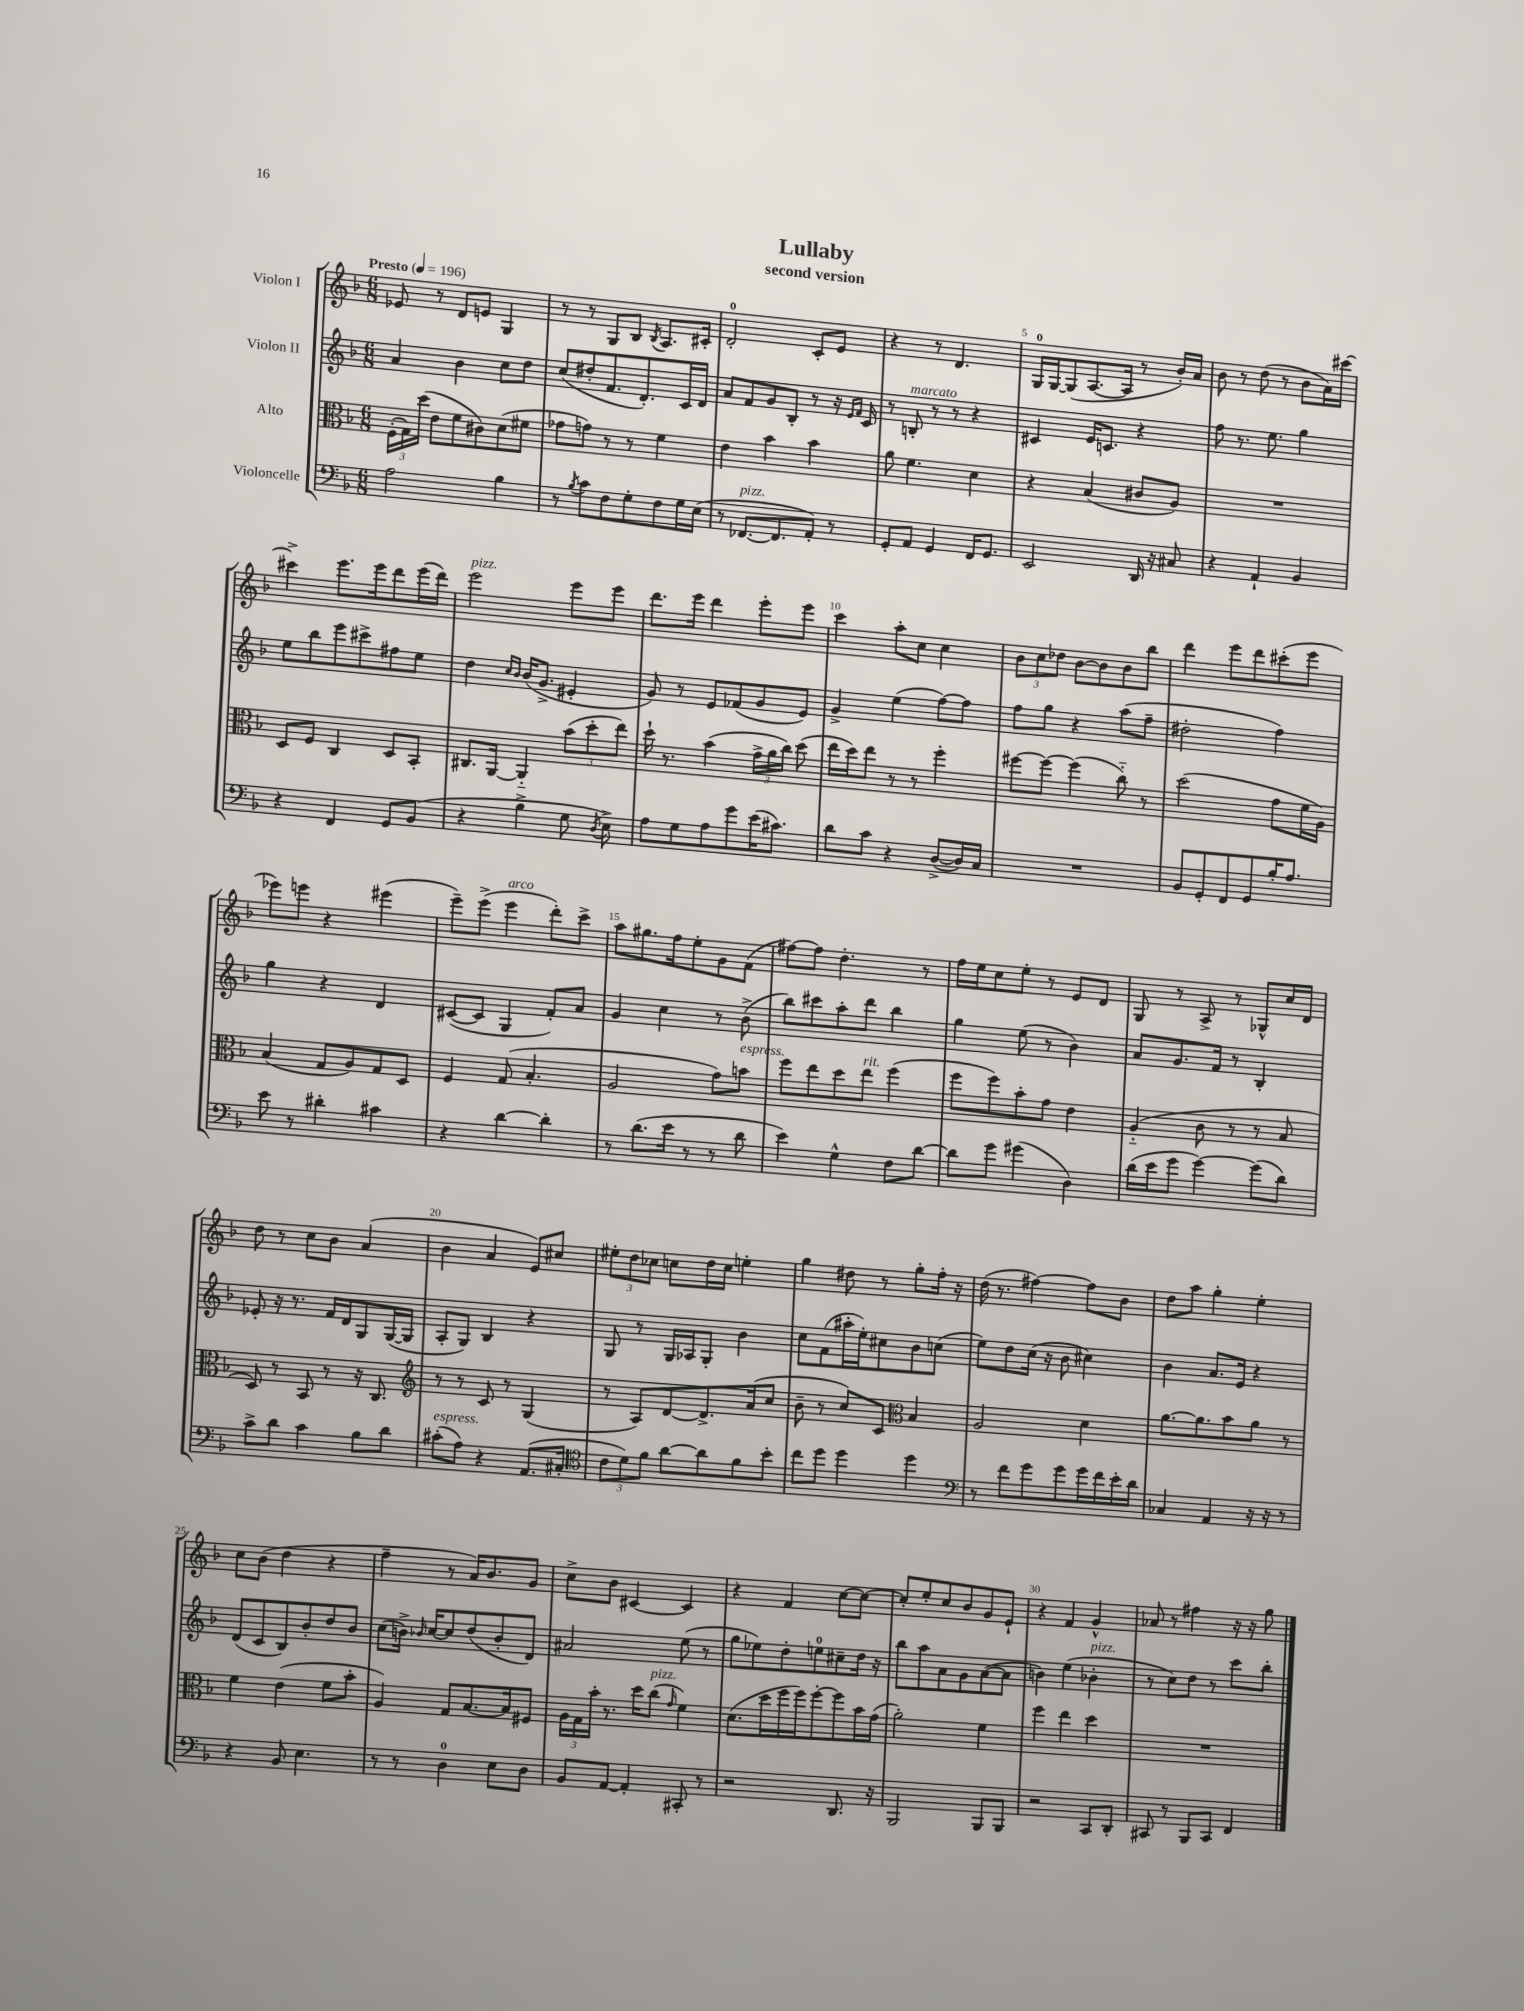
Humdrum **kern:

**kern	**kern	**kern	**kern
*part4	*part3	*part2	*part1
*staff4	*staff3	*staff2	*staff1
*I"Violoncelle	*I"Alto	*I"Violon II	*I"Violon I
*clefF4	*clefC3	*clefG2	*clefG2
*k[b-]	*k[b-]	*k[b-]	*k[b-]
*M6/8	*M6/8	*M6/8	*M6/8
*MM196	*MM196	*MM196	*MM196
=1	=1	=1	=1
!	!	!	!LO:TX:a:B:t=Presto
2A\	(24F'\LL	4a/	8e-X/
.	24G\)	.	.
.	(24dd\JJ	.	.
.	8e\L	.	8r
.	8f\	4b-\	8d/L
.	8c#X\)	.	8en/J
4B-\	(8d\	8cc\L	4G/
.	8f#X\J	8dd\J	.
=2	=2	=2	=2
8r	8g-X\L	(8cc/L	8r
8qB-/	.	.	.
8c\L	8gn\J)	8dd#X'/	8r
8F\	8r	8.f/	8G/L
8G'\	8r	.	8B-/J
.	.	8.d'/)	.
.	.	.	8qB-/
8F\	4f\	.	8.A/L
16G\L	.	16c/L	.
(16E\JJ	.	16d/JJ	16c#X'/Jk
=3	=3	=3	=3
8r	4e\	8a/L	2d'/
!LO:TX:a:i:t=pizz.	!	!	!
[8.FF-X/L	.	8f/	.
.	4b-\	8g/	.
8.FF-/]	.	.	.
.	.	8B-'/J	.
8AA'/J)	4b-\	8r	8c'/L
8r	.	16r	8e/J
.	.	16qqe/LL	.
.	.	16qqf/JJ	.
.	.	16c/	.
=4	=4	=4	=4
8GG'/L	8a\	8r	4r
!	!	!LO:TX:a:i:t=marcato	!
8AA/J	4.f\	8Bn'/	.
4GG/	.	8r	8r
.	.	8r	4.d/
16FF/KL	4d\	4r	.
8.GG/J	.	.	.
=5	=5	=5	=5
2EE/	4r	4c#X/	16G/LL
.	.	.	[16G/J
.	.	.	(8G/]
.	(4B-/	16e/KL	[8.A/
.	.	8.cn/J	.
.	.	.	16A/Jk]
16DD/	8c#X/L	4r	8r
16r	.	.	.
8C#X/	8A/J)	.	16b-'/LL)
.	.	.	16a/JJ
=6	=6	=6	=6
4r	2.r	8ff\	8b-\
.	.	8.r	8r
4AA`/	.	.	(8dd\
.	.	8.ee\	.
.	.	.	8r
4BB-/	.	4gg\	8b-\L
.	.	.	16a\L)
.	.	.	[16ccc#X\JJ
!!LO:LB:g=z
=7	=7	=7	=7
4r	8D/L	8ee\L	4ccc#X^\]
.	8F/J	8bb-\	.
4FF/	4C/	8eee\	8.eee\L
.	.	8ccc#X^\	.
.	.	.	16eee\k
8GG/L	8D/L	8ff#X\	8ddd\
(8BB-/J	8BB-'/J	8ee\J	(16eee\L
.	.	.	16ddd\JJ)
=8	=8	=8	=8
!	!	!	!LO:TX:a:i:t=pizz.
4r	8.C#X/L	4dd\	2eee\
.	[16AA/Jk	.	.
.	.	16qqcc/LL	.
.	.	16qqb-/JJ	.
4B-^\	4AA/]	(16b-/KL	.
.	.	8.g^/J	.
8G\	(12b-\L	4e#X'/	8eee\L
.	12dd'\	.	.
8qD/	.	.	.
8E^\)	.	.	8eee\J
.	12ee\J)	.	.
=9	=9	=9	=9
8A\L	16dd`\	8g/)	8.ddd\L
.	8.r	.	.
8G\	.	8r	.
.	.	.	16eee\Jk
8A\	(4b-\	8e/L	4ddd\
8g\	.	(8f-X/	.
(16e\K	24g^\LL	8g/	8eee'\L
.	24a\	.	.
8.c#X\J)	.	.	.
.	24cc\JJ)	.	.
.	(8dd\	8e/J)	8eee\J
=10	=10	=10	=10
8d\L	16ee\LL	4g^/	4ccc\
.	16dd\J)	.	.
8c\J	8ee\J	.	.
4r	8r	(4ee\	8aa'\L
.	8r	.	8cc\J
([8D^/L	4ff'\	[8ff\L)	4cc\
16D/L])	.	8ff\J]	.
16C/JJ	.	.	.
=11	=11	=11	=11
2.r	[8ff#X\L	8ff\L	12b-\L
.	.	.	12cc\
.	8ff#\J_	8gg\J	.
.	.	.	12dd-X\J
.	(4ff#\]	4r	[8b-\L
.	.	.	8b-\]
.	8cc\)	(8aa\L	8b-\
.	8r	8ff~\J	8bb-\J
=12	=12	=12	=12
8BB-/L	(2dd\	2dd#X'\	4ddd\
8GG'/	.	.	.
8FF/	.	.	8eee\L
8GG/	.	.	8ddd\
16B-'/K	8g\L	4ff\)	(8ccc#X'\
8.A/J	.	.	.
.	16f\L	.	8eee\J
.	16A\JJ)	.	.
!!LO:LB:g=z
=13	=13	=13	=13
8e\	(4B-/	4gg\	8eee-X\L)
8r	.	.	8eeen\J
4d#X'\	8G/L	4r	4r
.	8A/)	.	.
4c#X\	8G/	4d/	(4eee#X\
.	8D/J	.	.
=14	=14	=14	=14
4r	4F/	([8c#X/L	8eee~\L)
.	.	8c#/J]	(8eee^\J
!	!	!	!LO:TX:a:i:t=arco
[4d\	(8G/	4G/	4eee\
.	4.B-'/	.	.
4d'\]	.	8f'/L)	8ddd'\L)
.	.	8a/J	8ccc^\J
=15	=15	=15	=15
8r	2A/	4g/	8aa\L
(8.d\L	.	.	8.gg#X\
.	.	4cc\	.
16e\Jk	.	.	16ff\k
8r	.	.	8ee'\
8r	8g\L)	8r	8g\
!	!LO:TX:a:i:t=espress.	!	!
8d\	8bn\J	(8b-^\	(8f\J
=16	=16	=16	=16
4e\)	8ff\L	8bb-\L)	[8ff#X\L)
.	8ee\	8ccc#X\	8ff#\J]
4G^^\	8dd\	8aa'\	4.dd'\
!	!LO:TX:a:i:t=rit.	!	!
.	8ee\J	8ddd\J	.
8F\L	(4ff\	4bb-\	.
[8d\J	.	.	8r
=17	=17	=17	=17
8d\L]	8ff\L	4gg\	16ff\LL
.	.	.	16ee\J
8g\J	8ff\)	.	8cc\
(4g#X\	8b-'\	(8ee\	8ee'\J
.	8g\J	8r	8r
4D\)	4e\	4b-\)	8e/L
.	.	.	8d/J
=18	=18	=18	=18
(16d\LL	(4A/	8a/L	8G/
16e\J	.	.	.
8g\J	.	8.g/	8r
[4g\)	8c\	.	8A^/
.	.	16f/Jk	.
.	8r	8r	8r
(8g\L]	8r	4B-'/	8G-X^^/L
8d\J)	8B-/	.	16cc/L
.	.	.	16d/JJ
!!LO:LB:g=z
=19	=19	=19	=19
8c^\L	8D/)	8e-X'/	8dd\
8d\J	8r	16r	8r
.	.	8.r	.
4c\	8BB-/	.	8cc\L
.	8r	16f/LL	8b-\J
.	.	16d/J	.
8B-\L	16r	8G/	(4a/
.	8.C/	.	.
8d\J	.	([16G/L	.
.	.	16G/JJ]	.
=20	=20	=20	=20
*	*clefG2	*	*
!LO:TX:a:i:t=espress.	!	!	!
(8c#X'\L	8r	8A'/L	4b-\
8A\J)	8r	8G/J)	.
4r	8c/	4B-/	4a/
.	8r	.	.
(8.AA/L	(4G/	4r	8e/L)
.	.	.	8cc#X/J
16C#X'/Jk	.	.	.
=21	=21	=21	=21
*clefC4	*	*	*
12c\L	8r	8G/	12ee#X'\L
12d\)	.	.	12dd\
.	8A/L)	8r	.
12f\J	.	.	12cc-X\J
[8a\L	[8d/	16G/LL	8ccn\L
.	.	16A-X/J	.
8a\]	8.d^/]	8G'/J	16dd\L
.	.	.	16cc\JJ
8f\	.	4b-\	4een'\
.	(16a/k	.	.
8b-'\J	8cc/J	.	.
=22	=22	=22	=22
8cc\L	8b-~\	8cc\L	4gg\
8dd\J	8r	(8f\	.
4dd\	8cc/L)	16aa#X'\L	8dd#X\
.	.	16ee'\J)	.
.	8c/J	8cc#X\	8r
*	*clefC3	*	*
4dd\	4B-/	8b-\	8gg'\L
.	.	(8ccn\J	16ff'\Jk
.	.	.	16r
=23	=23	=23	=23
*clefF4	*	*	*
8r	2A/	8ee\L)	(16dd\
.	.	.	8.r
8f\L	.	8dd\	.
8g\	.	(16cc\Jk	[4ff#X\)
.	.	16r	.
8g\	.	8b-\	.
16g\L	4d\	4cc#X\)	8ff#\L]
16f\	.	.	.
16e'\	.	.	8b-\J
16d\JJ	.	.	.
=24	=24	=24	=24
4C-X/	[8.a\L	4b-\	8dd\L
.	.	.	8aa\J
.	8.a\]	.	.
4AA/	.	8.a/L	4gg'\
.	8b-\	.	.
.	.	16e/Jk	.
16r	8a\J	4r	4ee'\
16r	.	.	.
8r	8r	.	.
!!LO:LB:g=z
=25	=25	=25	=25
4r	4f\	(8d/L	8cc\L
.	.	8c/	(8b-\J
8BB-/	(4e\	8B-/)	4dd\
4.E\	.	8b-'/	.
.	8f\L	8dd/	4r
.	8b-'\J	8b-/J	.
=26	=26	=26	=26
8r	4A/)	(8cc\L	4ff~\
8r	.	16bn^\Jk)	.
.	.	16qqb-X/	.
.	.	[16cc/KL	.
4D\	8G/L	8cc/]	8r
.	[8.B-/	(8dd/	16a/KL)
.	.	.	8.b-/
8E\L	.	8b-'/	.
.	16B-/k]	.	.
8D\J	8F#X/J	8d/J)	8g/J
=27	=27	=27	=27
8BB-/L	24A\LL	2a#X/	8cc^\L
.	24G\	.	.
.	24b-'\JJ	.	.
[8AA/J	8.r	.	8b-\J
4AA'/]	.	.	[4c#X/
.	16dd\KL	.	.
!	!LO:TX:a:i:t=pizz.	!	!
.	(8cc\J	.	.
.	16qqg/	.	.
8CC#X'/	4f\)	(8ee\	4c#/]
8r	.	8r	.
=28	=28	=28	=28
2r	(8.d\L	8gg\L	4r
.	.	8ee-X\)	.
.	16dd\L	.	.
.	16ff\	8dd'\	4f/
.	16ff\J)	.	.
.	[8ff'\	8een\	.
8.DD/	8ff\]	8cc#X~\	[8cc\L
.	16b-\L	16dd\Jk	8cc\J_
16r	(16g\JJ	16r	.
=29	=29	=29	=29
2BBB-/	2a'\)	8bb-\L	8cc'/L]
.	.	8aa\	8ee'/
.	.	8a\	8cc/
.	.	8g\	8b-/
8BBB-/L	4f\	([8a\	8g/
8BBB-/J	.	8a\J]	8e`/J
=30	=30	=30	=30
2r	4ff\	4bn\)	4r
.	4ee\	(4ee\	4f/
!	!	!LO:TX:a:i:t=pizz.	!
8CC/L	4dd\	4b-X'\	4g^^/
8DD'/J	.	.	.
=31	=31	=31	=31
8CC#X/	2.r	8r	8a-X/
8r	.	8cc\L)	8r
8BBB-/L	.	8dd\J	4ff#X\
8CC#/J	.	8r	.
4FF/	.	8ccc\L	16r
.	.	.	16r
.	.	8bb-'\J	8gg\
==	==	==	==
*-	*-	*-	*-
